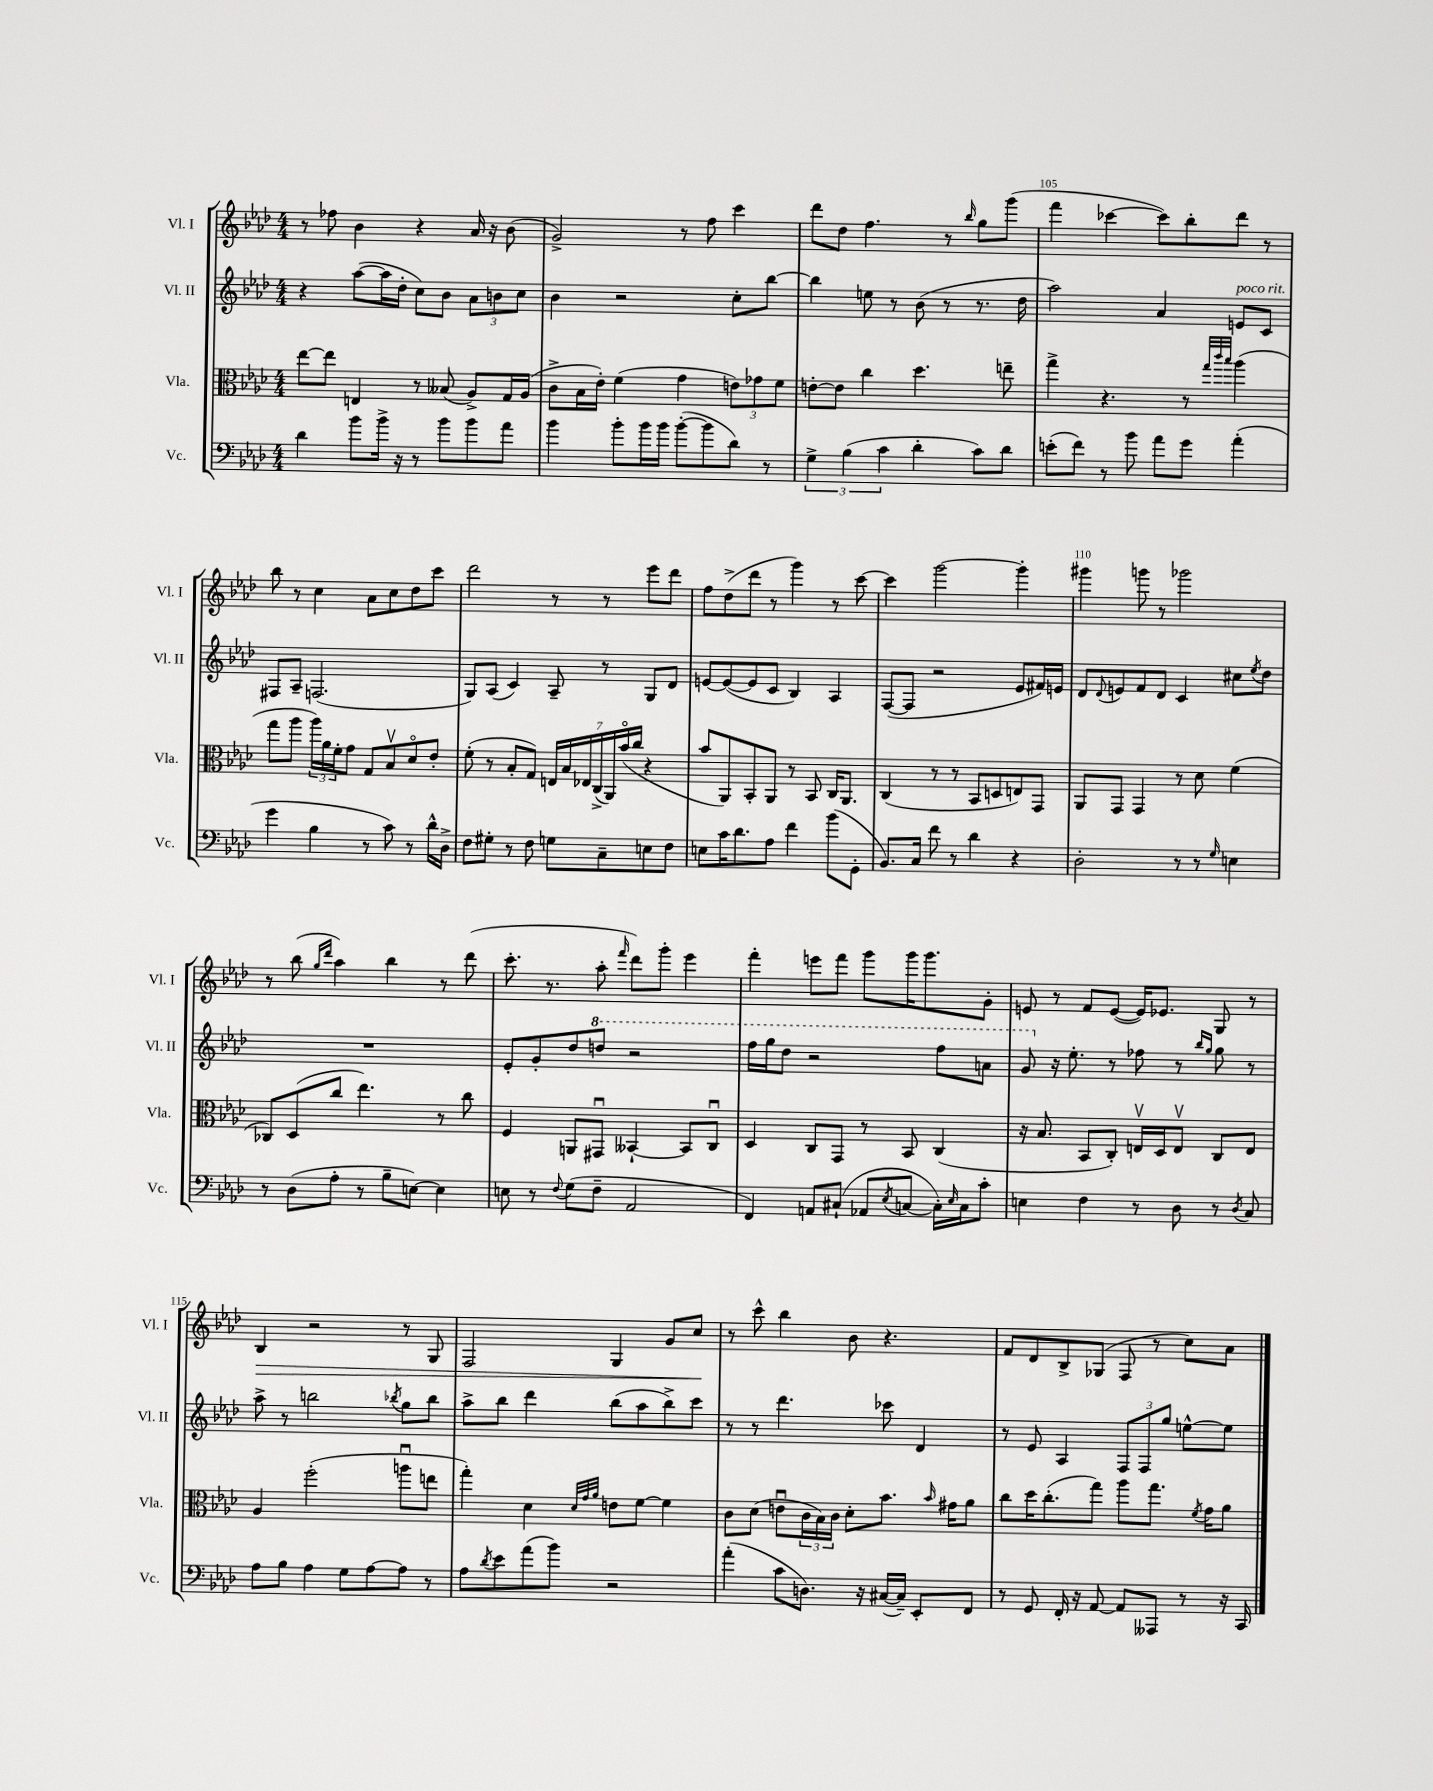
<<
\new StaffGroup <<
\new Staff = "s0" \with { instrumentName = "Vl. I" shortInstrumentName = "Vl. I" } {
    \clef treble \key aes \major \numericTimeSignature \time 4/4
    r8 fes''8 bes'4 r4 aes'16 r16 bes'8( |
    g'2->) r8 f''8 c'''4 |
    des'''8 des''8 f''4. r8 \grace { bes''16 } g''8 g'''8( |
    f'''4 ces'''4~ ces'''8) bes''8-. des'''8 r8 |
    bes''8 r8 c''4 aes'8 c''8 des''8 c'''8 |
    des'''2 r8 r8 ees'''8 des'''8 |
    f''8 des''8->( des'''8 r8 g'''4) r8 c'''8~ |
    c'''4 g'''2~ g'''4-. |
    gis'''4 g'''8 r8 ges'''2 |
    r8 bes''8( \grace { g''16 des'''16 } aes''4) bes''4 r8 des'''8( |
    c'''8.-. r8. aes''8-. \grace { f'''16 } des'''8) g'''8-. ees'''4 |
    f'''4-. e'''8 f'''8 g'''8 g'''16 g'''8. g'8-. |
    e'8 r8 f'8 e'8~( e'16) ees'8. g8 r8 |
    bes4\> r2 r8 g8 |
    f2 g4 g'8 c''8\! |
    r8 c'''8-^ bes''4 bes'8 r4. |
    f'8 des'8 bes8-> ges8( f8 r8 c''8) aes'8 \bar "|." |
}
\new Staff = "s1" \with { instrumentName = "Vl. II" shortInstrumentName = "Vl. II" } {
    \clef treble \key aes \major \numericTimeSignature \time 4/4
    r4 aes''8~( aes''16 des''16-. c''8) bes'8 \tuplet 3/2 { aes'8 b'8 c''8 } |
    bes'4 r2 c''8-. bes''8~ |
    bes''4 e''8 r8 bes'8( r8 r8. des''16 |
    aes''2) aes'4 e'8^\markup { \italic "poco rit." } c'8 |
    fis8 aes8-- f2.( |
    g8) aes8( c'4) aes8-- r8 g8 des'8 |
    e'8~ e'8~( e'8 c'8 bes4) aes4 |
    f8~( f8 r2 ees'8 fis'16) e'16 |
    des'8 \appoggiatura { des'8 } e'8 f'8 des'8 c'4 cis''8 \acciaccatura { ees''8 } des''8 |
    R1 |
    ees'8-. g'8-. des''8 \ottava #1 d'''8 r2 |
    f'''16 g'''16 des'''8 r2 f'''8 a''8 |
    g''8 \ottava #0 r16 ees''8.-. r8 fes''8 r8 \grace { bes''16 g''16 } g''8 r8 |
    aes''8-> r8 b''2 \acciaccatura { bes''8 } g''8 bes''8 |
    aes''8-> bes''8 des'''4 bes''8( aes''8 bes''8->) c'''8 |
    r8 r8 des'''4. ces'''8 des'4 |
    r8 ees'8 aes4 \tuplet 3/2 { f8 f8 g''8 } e''8~-^ e''8 \bar "|." |
}
\new Staff = "s2" \with { instrumentName = "Vla." shortInstrumentName = "Vla." } {
    \clef alto \key aes \major \numericTimeSignature \time 4/4
    ees''8~ ees''8 e4 r8 beses8( aes8->) g16 aes16( |
    c'8-> bes16 ees'16-.) f'4( g'4 \tuplet 3/2 { e'8) ges'8 f'8 } |
    e'8~-. e'8 c''4 des''4. e''8-- |
    g''4-> r4. r8 \grace { g''32 c'''32 bes''32 } aes''4( |
    g''8 aes''8 \tuplet 3/2 { aes''16) aes'16 f'16-. } g'8 g8 bes8\upbow des'8\flageolet ees'8-. |
    f'8-.( r8 bes8-. g8) \tuplet 7/4 { e16 bes16 ees16 c16->( aes,16) bes'16\flageolet( c''16 } r4 |
    bes'8 aes,8) bes,8-. aes,8 r8 bes,8 c16 aes,8. |
    c4( r8 r8 bes,8 d8 e8) g,8 |
    aes,8 g,8 g,4 r8 des'8 f'4( |
    ces8) des8( c''8 ees''4.) r8 c''8 |
    f4 a,8 gis,8\downbow beses,4~-! beses,8 c8\downbow |
    des4 c8 g,8 r8 bes,8 c4( |
    r16 bes8. bes,8 c8-.) e16\upbow des16 e8\upbow c8 e8 |
    aes4 f''2-.( a''8\downbow e''8 |
    g''4-.) des'4 \grace { des'32 g'32 aes'32 } e'8 f'8~ f'4 |
    c'8 des'8( e'8\downbow \tuplet 3/2 { c'16 bes16) c'16 } des'8-. bes'8. \grace { bes'16 } gis'16 aes'8 |
    c''8 des''16 c''8.-.( g''8) aes''8 g''8. \acciaccatura { f'8 } g'16 aes'8 \bar "|." |
}
\new Staff = "s3" \with { instrumentName = "Vc." shortInstrumentName = "Vc." } {
    \clef bass \key aes \major \numericTimeSignature \time 4/4
    des'4 bes'8 bes'16-> r16 r8 bes'8 bes'8 aes'8 |
    bes'4 bes'8-. bes'16 bes'16 bes'8~-.( bes'8 des'8) r8 |
    \tuplet 3/2 { g4-> bes4( c'4 } des'4-. c'8) des'8 |
    e'8-.( f'8) r8 bes'8 aes'8 g'8 aes'4-.( |
    g'4 bes4 r8 c'8) r8 des'16-^ des16-> |
    f8 gis8-. r8 f8 g8 c8-- e8 f8 |
    e8 c'16 des'8. aes8 f'4 bes'8( g,8-. |
    bes,8.) c16 f'8 r8 des'4 r4 |
    des2-. r8 r8 \grace { g16 } e4 |
    r8 des8( aes8-. r8 bes8-- e8~) e4 |
    e8 r8 \appoggiatura { f8 } g8( f8-- aes,2 |
    f,4) a,8 cis8-!( aes,8 \acciaccatura { ees8 } c8~ c16-.) \grace { ees16 } c16 c'8-. |
    e4 f4 r8 des8 r8 \acciaccatura { des8 } c8 |
    aes8 bes8 aes4 g8 aes8~ aes8 r8 |
    aes8 \acciaccatura { des'8 } ees'8 aes'8( bes'8) r2 |
    aes'4-.( c'8 d8.) r16 cis16~( cis16--) ees,8-. f,8 |
    r8 g,8 f,16-. r16 aes,8~ aes,8 aeses,,8 r8 r16 c,16 \bar "|." |
}
>>
>>
\layout { \context { \Score currentBarNumber = #102 \override BarNumber.break-visibility = ##(#f #t #t) barNumberVisibility = #(every-nth-bar-number-visible 5) } }
